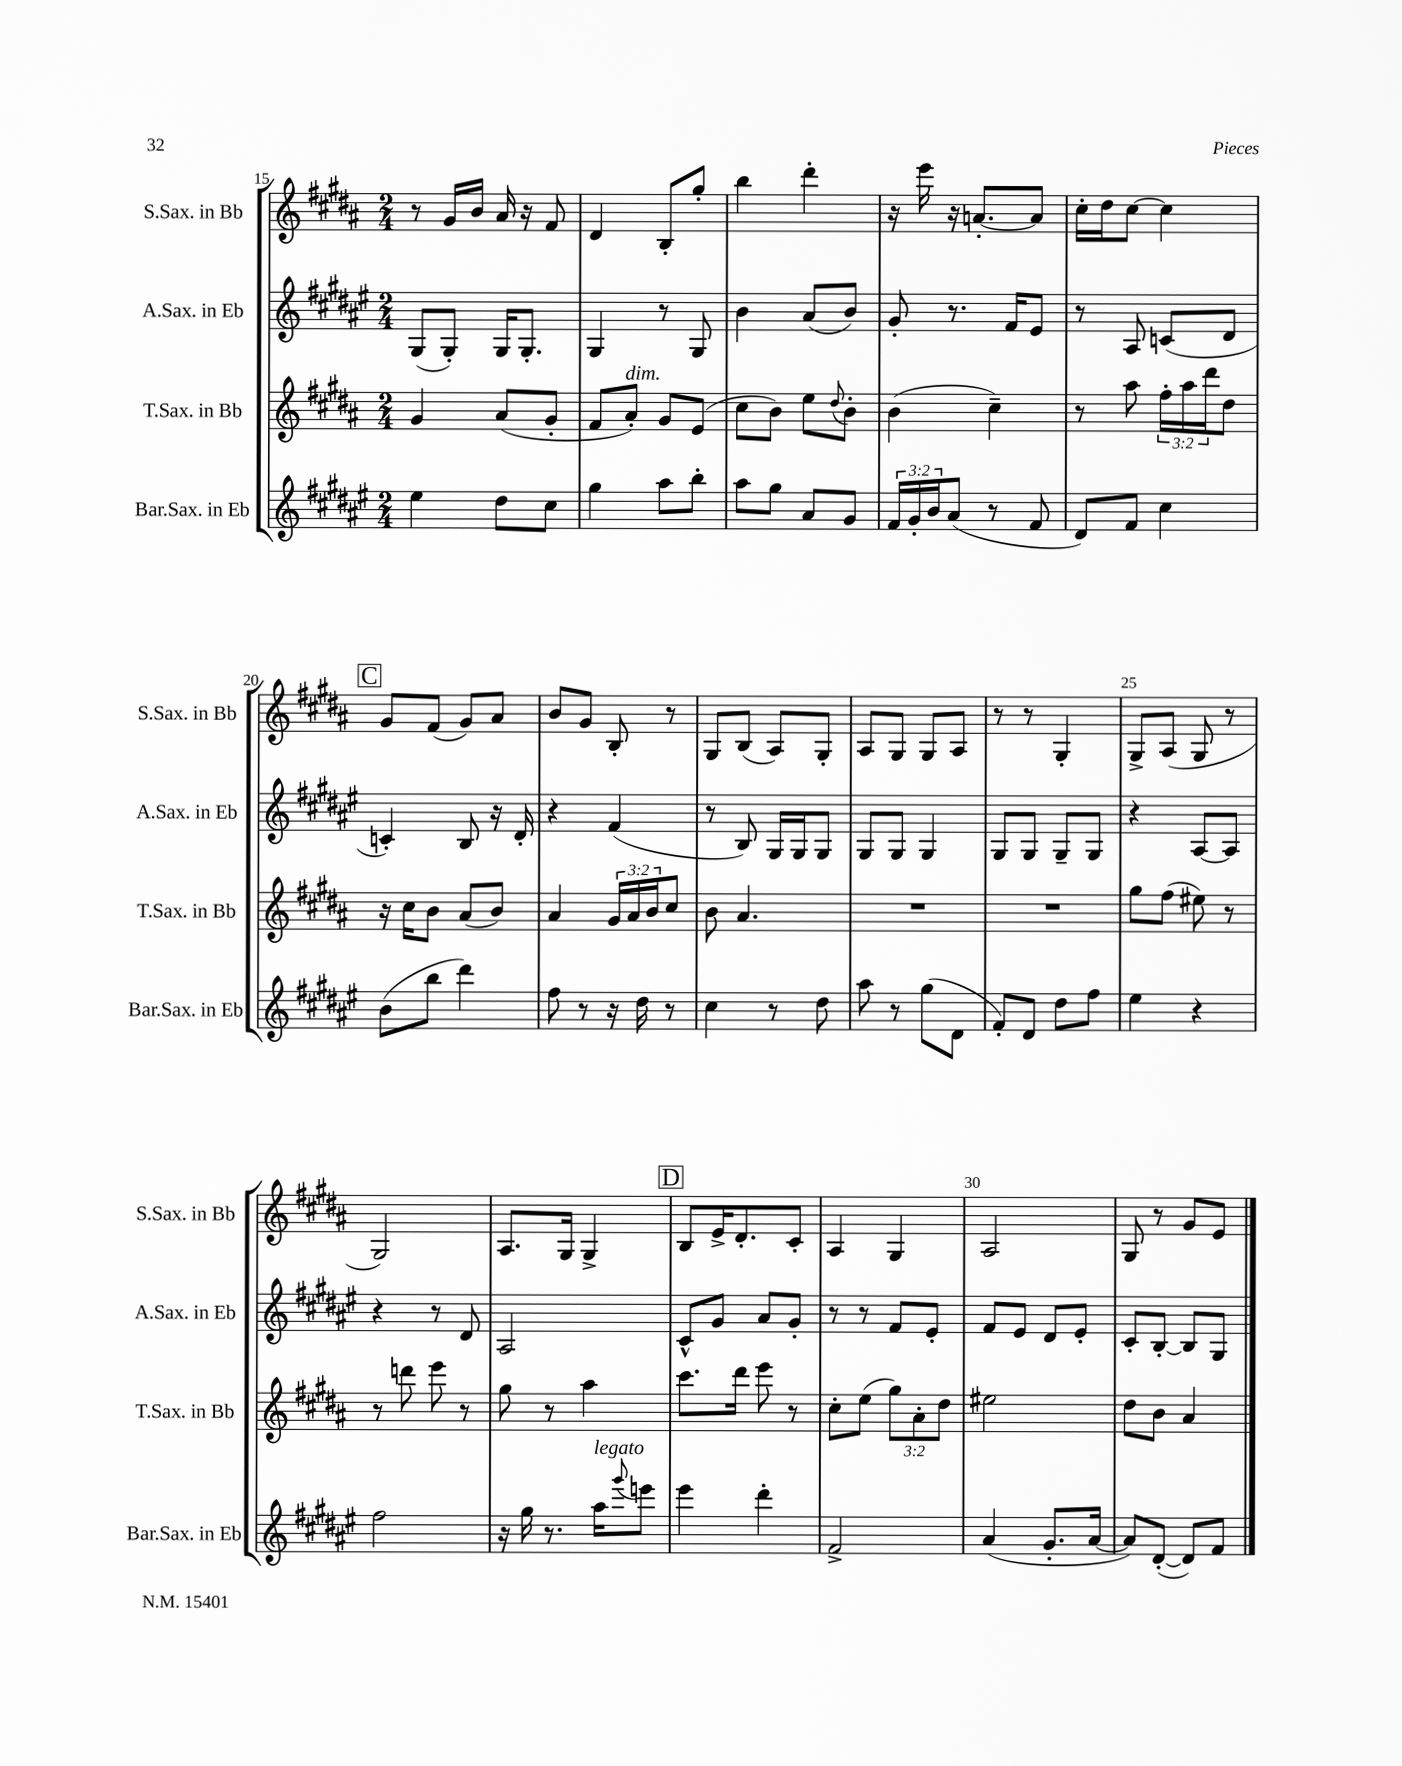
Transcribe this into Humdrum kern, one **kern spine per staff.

**kern	**kern	**kern	**kern
*part4	*part3	*part2	*part1
*staff4	*staff3	*staff2	*staff1
*I"Bar.Sax. in Eb	*I"T.Sax. in Bb	*I"A.Sax. in Eb	*I"S.Sax. in Bb
*I'Bar.Sax. in Eb	*I'T.Sax. in Bb	*I'A.Sax. in Eb	*I'S.Sax. in Bb
*clefG2	*clefG2	*clefG2	*clefG2
*k[f#c#g#d#a#e#]	*k[f#c#g#d#a#]	*k[f#c#g#d#a#e#]	*k[f#c#g#d#a#]
*M2/4	*M2/4	*M2/4	*M2/4
=15	=15	=15	=15
4ee#\	4g#/	(8G#/L	8r
.	.	8G#'/J)	16g#/LL
.	.	.	16b/JJ
8dd#\L	(8a#/L	16G#/KL	16a#/
.	.	8.G#'/J	16r
8cc#\J	8g#'/J	.	8f#/
=16	=16	=16	=16
4gg#\	8f#/L	4G#/	4d#/
!	!LO:TX:a:i:t=dim.	!	!
.	8a#'/J)	.	.
8aa#\L	8g#/L	8r	8B'/L
8bb'\J	(8e/J	8G#/	8gg#'/J
=17	=17	=17	=17
8aa#\L	8cc#\L	4b\	4bb\
8gg#\J	8b\J)	.	.
8a#/L	8ee\L	(8a#/L	4ddd#'\
.	8qqdd#/	.	.
8g#/J	8b'\J	8b/J)	.
=18	=18	=18	=18
24f#/LL	(4b\	8g#'/	16r
24g#'/	.	.	.
.	.	.	16eee\
24b/J	.	.	.
(8a#/J	.	8.r	16r
.	.	.	[8.an'/L
8r	4cc#~\)	.	.
.	.	16f#/KL	.
8f#/	.	8e#/J	8a/J]
=19	=19	=19	=19
8d#/L)	8r	8r	16cc#'\LL
.	.	.	16dd#\J
8f#/J	8aa#\	8A#/	[8cc#\J
4cc#\	24ff#'\LL	(8cn/L	4cc#\]
.	24aa#\	.	.
.	24ddd#\J	.	.
.	8dd#\J	8d#/J	.
!!LO:LB:g=z
!!LO:REH:place=s1:t=C
=20	=20	=20	=20
(8b\L	16r	4cn'/)	8g#/L
.	16cc#\KL	.	.
8bb\J	8b\J	.	(8f#/J
4ddd#\)	(8a#/L	8B/	8g#/L)
.	8b/J)	16r	8a#/J
.	.	16d#'/	.
=21	=21	=21	=21
8ff#\	4a#/	4r	8b/L
8r	.	.	8g#/J
16r	24g#/LL	(4f#/	8B'/
.	24a#/	.	.
16dd#\	.	.	.
.	24b/J	.	.
8r	8cc#/J	.	8r
=22	=22	=22	=22
4cc#\	8b\	8r	8G#/L
.	4.a#/	8B/)	(8B/J
8r	.	16G#/LL	8A#/L)
.	.	16G#/J	.
8dd#\	.	8G#/J	8G#'/J
=23	=23	=23	=23
8aa#\	2r	8G#/L	8A#/L
8r	.	8G#/J	8G#/J
(8gg#\L	.	4G#/	8G#/L
8d#\J	.	.	8A#/J
=24	=24	=24	=24
8f#'/L)	2r	8G#/L	8r
8d#/J	.	8G#/J	8r
8dd#\L	.	8G#~/L	4G#'/
8ff#\J	.	8G#/J	.
=25	=25	=25	=25
4ee#\	8gg#\L	4r	8G#^/L
.	(8ff#\J	.	(8A#/J
4r	8ee#X\)	[8A#/L	8G#/
.	8r	8A#/J]	8r
!!LO:LB:g=z
=26	=26	=26	=26
2ff#\	8r	4r	2G#/)
.	8dddn\	.	.
.	8eee\	8r	.
.	8r	8d#/	.
=27	=27	=27	=27
16r	8gg#\	2A#/	8.A#/L
16gg#\	.	.	.
8.r	8r	.	.
.	.	.	16G#/Jk
.	4aa#\	.	4G#^/
!LO:TX:a:i:t=legato	!	!	!
16aa#\KL	.	.	.
8qqggg#/	.	.	.
8eeen\J	.	.	.
!!LO:REH:place=s1:t=D
=28	=28	=28	=28
4eee#\	8.ccc#\L	8c#^^/L	8B/L
.	.	8g#/J	16e^/K
.	16ddd#\Jk	.	8.d#'/
4ddd#'\	8eee\	8a#/L	.
.	8r	8g#'/J	8c#'/J
=29	=29	=29	=29
2f#^/	8cc#'\L	8r	4A#/
.	(8ee\J	8r	.
.	12gg#\L)	8f#/L	4G#/
.	12a#'\	.	.
.	.	8e#'/J	.
.	12dd#\J	.	.
=30	=30	=30	=30
(4a#/	2ee#X\	8f#/L	2A#/
.	.	8e#/J	.
8.g#'/L	.	8d#/L	.
.	.	8e#'/J	.
[16a#/Jk	.	.	.
=31	=31	=31	=31
8a#/L])	8dd#\L	8c#'/L	8G#/
([8d#'/J	8b\J	[8B'/J	8r
8d#/L])	4a#/	8B/L]	8g#/L
8f#/J	.	8G#/J	8e/J
==	==	==	==
*-	*-	*-	*-
